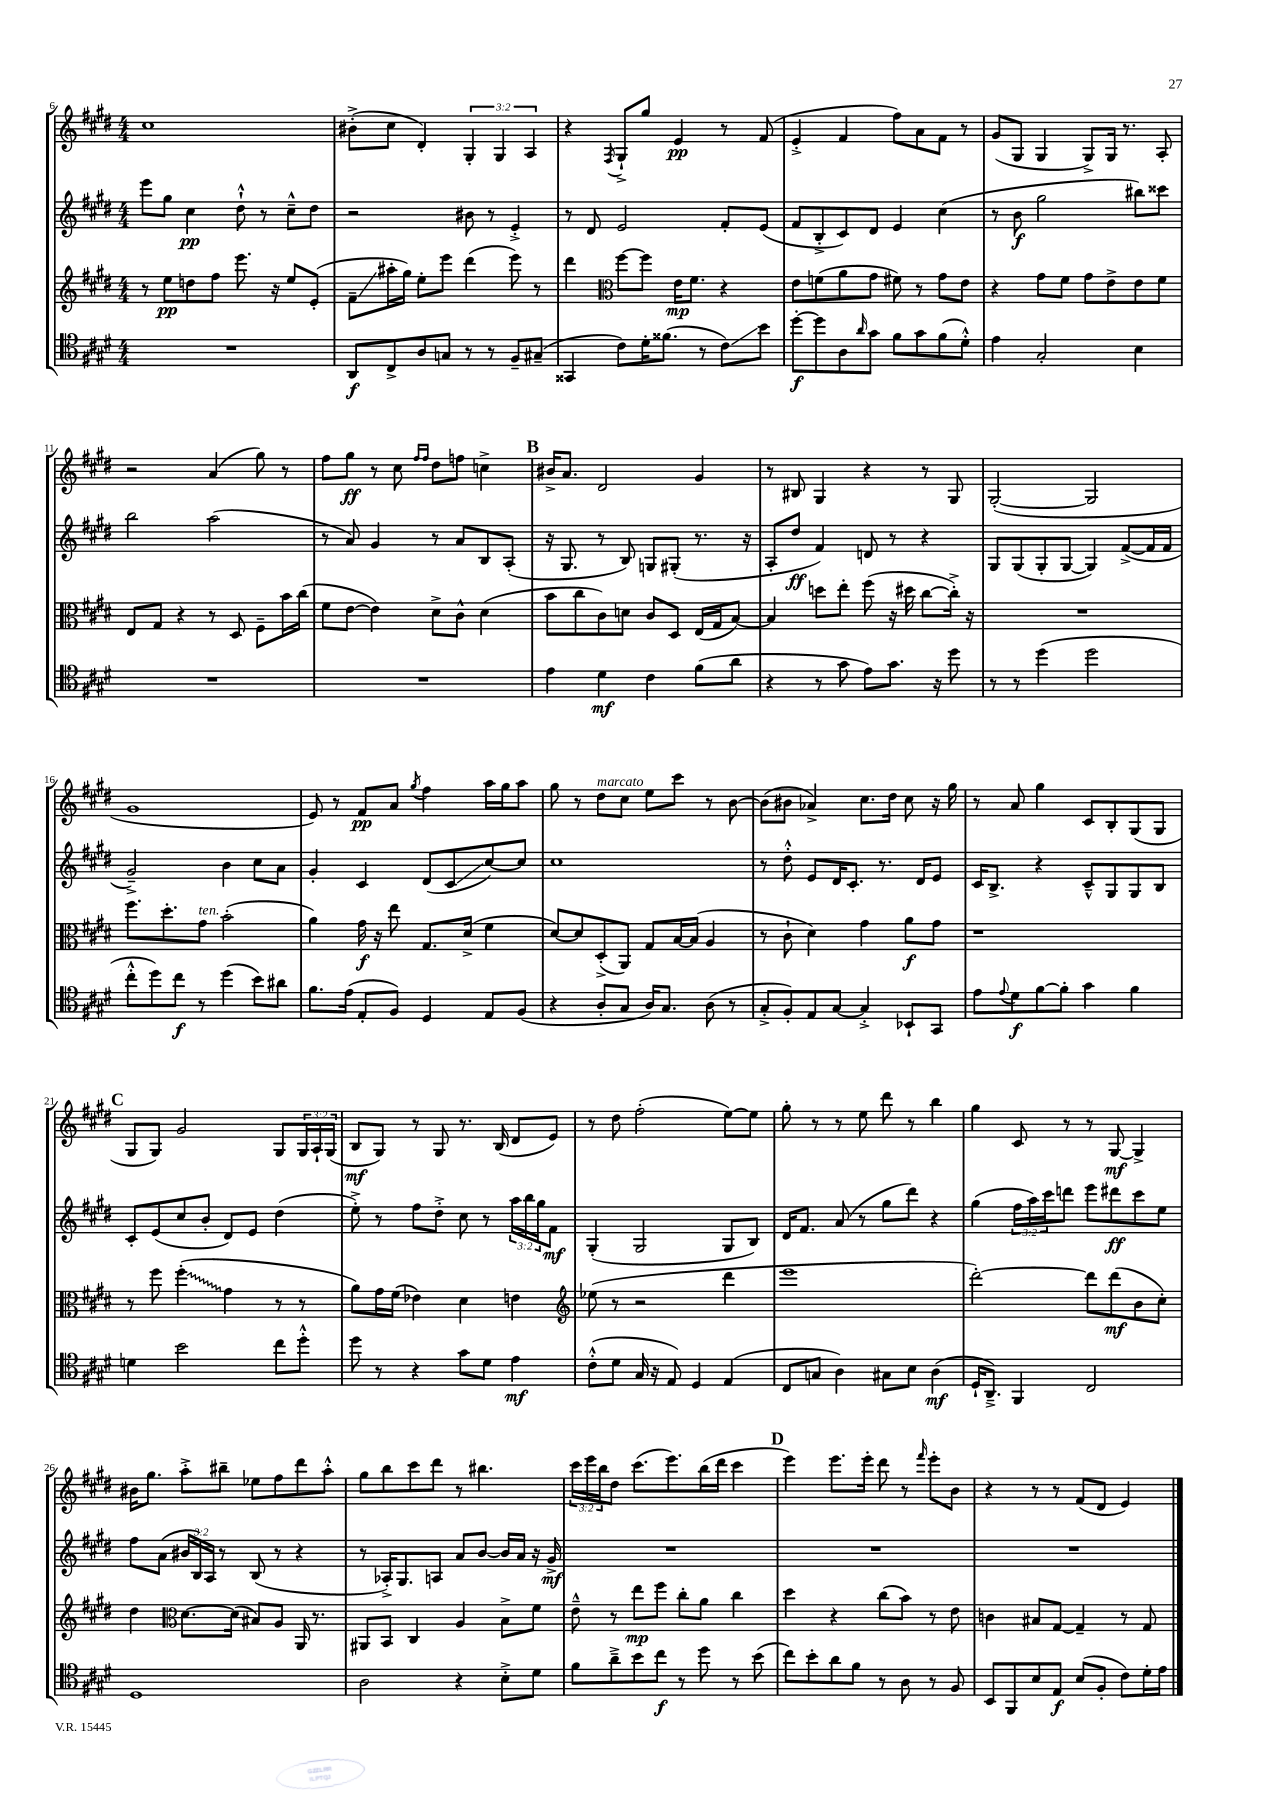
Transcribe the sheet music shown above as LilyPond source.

<<
\new StaffGroup <<
\new Staff = "s0" {
    \clef treble \key e \major \numericTimeSignature \time 4/4 \override Staff.TupletNumber.text = #tuplet-number::calc-fraction-text
    cis''1 |
    bis'8-.->( cis''8 dis'4-.) \tuplet 3/2 { gis4-. gis4 a4 } |
    r4 \acciaccatura { fis8 } gis8-!-> gis''8 e'4\pp r8 fis'8( |
    e'4-.-> fis'4 fis''8) a'8 fis'8 r8 |
    gis'8( gis8 gis4 gis8->) gis16 r8. a8-. |
    r2 a'4( gis''8) r8 |
    fis''8 gis''8\ff r8 cis''8 \grace { fis''16 fis''16 } dis''8 f''8 c''4-> |
    \mark \markup { \bold "B" } bis'16-> a'8. dis'2 gis'4 |
    r8 bis8 gis4 r4 r8 gis8 |
    gis2~-.( gis2 |
    gis'1 |
    e'8) r8 fis'8\pp a'8 \acciaccatura { gis''8 } fis''4 a''16 gis''16 a''8 |
    gis''8 r8 dis''8^\markup { \italic "marcato" } cis''8 e''8 cis'''8 r8 b'8~ |
    b'8( bis'8 aes'4->) cis''8. dis''16 cis''8 r16 gis''16 |
    r8 a'8 gis''4 cis'8 b8-. gis8( gis8 |
    \mark \markup { \bold "C" } gis8 gis8) gis'2 gis8 \tuplet 3/2 { gis16 a16-! gis16( } |
    b8\mf gis8) r8 gis8 r8. b16( dis'8 e'8) |
    r8 dis''8 fis''2-.( e''8~) e''8 |
    gis''8-. r8 r8 e''8 dis'''8 r8 b''4 |
    gis''4 cis'8 r8 r8 gis8~\mf gis4-> |
    bis'16 gis''8. a''8-.-> bis''8-- ees''8 fis''8 dis'''8 a''8-.-^ |
    gis''8 b''8 cis'''8 dis'''8 r8 bis''4. |
    \tuplet 3/2 { cis'''16 e'''16 b''16 } dis''8 cis'''8.( e'''8.) b''16( dis'''16 cis'''4 |
    \mark \markup { \bold "D" } e'''4) e'''8. e'''16-. dis'''8 r8 \grace { fis'''16 } e'''8-. b'8 |
    r4 r8 r8 fis'8( dis'8 e'4) \bar "|." |
}
\new Staff = "s1" {
    \clef treble \key e \major \numericTimeSignature \time 4/4 \override Staff.TupletNumber.text = #tuplet-number::calc-fraction-text
    e'''8 gis''8 cis''4\pp dis''8-!-^ r8 cis''8---^ dis''8 |
    r2 bis'8 r8 e'4-.-> |
    r8 dis'8 e'2 fis'8-. e'8( |
    fis'8 b8-.-> cis'8) dis'8 e'4 cis''4( |
    r8 b'8\f gis''2 bis''8) cisis'''8 |
    b''2 a''2( |
    r8 a'8) gis'4 r8 a'8 b8 a8-.( |
    \mark \markup { \bold "B" } r16 gis8. r8 b8) g8 gis8-.( r8. r16 |
    a8-. dis''8\ff fis'4) d'8 r8 r4 |
    gis8 gis8( gis8-. gis8~ gis4) fis'8~->( fis'16 fis'16 |
    gis'2--->) b'4 cis''8 a'8 |
    gis'4-. cis'4 dis'8( cis'8\glissando cis''8~) cis''8 |
    cis''1 |
    r8 dis''8-.-^ e'8 dis'16 cis'8.-. r8. dis'16 e'8 |
    cis'16 b8.-> r4 cis'8---^ gis8 gis8 b8 |
    \mark \markup { \bold "C" } cis'8-. e'8( cis''8 b'8-. dis'8) e'8 dis''4( |
    e''8-.->) r8 fis''8 dis''8-.-> cis''8 r8 \tuplet 3/2 { a''16 b''16 gis''16 } fis'8\mf |
    gis4-.( gis2 gis8 b8) |
    dis'16 fis'8. a'8( r8 gis''8 dis'''8) r4 |
    gis''4( \tuplet 3/2 { fis''16 a''16) cis'''16 } d'''8 e'''8 dis'''8\ff cis'''8 e''8 |
    fis''8 a'8( \tuplet 3/2 { bis'16 b16) a16 } r8 b8( r8 r4 |
    r8 aes16-.->) gis8. a8 a'8 b'8~ b'16 a'16 r16 gis'16->\mf |
    R1 |
    \mark \markup { \bold "D" } R1 |
    R1 \bar "|." |
}
\new Staff = "s2" {
    \clef treble \key e \major \numericTimeSignature \time 4/4
    r8 e''8\pp d''8 fis''8 e'''8. r16 e''8 e'8-.( |
    fis'8--\glissando ais''16-. gis''16) e''8-. e'''8 dis'''4( e'''8) r8 |
    dis'''4 \clef alto fis''8~ fis''8 e'16\mp fis'8. r4 |
    e'8 f'8( a'8 gis'8 fis'8) r8 gis'8 e'8 |
    r4 gis'8 fis'8 gis'8 e'8-> e'8 fis'8 |
    e8 gis8 r4 r8 dis8 fis8-- b'16 cis''16( |
    fis'8 e'8~ e'4) dis'8-> cis'8-^ dis'4( |
    \mark \markup { \bold "B" } b'8 cis''8 cis'8) d'8 cis'8 dis8 e16( gis16 b8~) |
    b4 d''8 e''8-. fis''8( r16 dis''16 cis''8~ cis''16-.->) r16 |
    R1 |
    fis''8. dis''8.-. gis'8^\markup { \italic "ten." } b'2-.( |
    a'4) gis'16\f r16 e''8 gis8. dis'16->( fis'4 |
    dis'8~) dis'8 dis8-.->( a,8) gis8 b16~ b16( a4 |
    r8 cis'8-! dis'4) gis'4 a'8\f gis'8 |
    r1 |
    \mark \markup { \bold "C" } r8 fis''8 \once \override Glissando.style = #'zigzag fis''4-.\glissando( gis'4 r8 r8 |
    a'8) gis'16 fis'16( ees'4) dis'4 e'4 |
    \clef treble ees''8( r8 r2 dis'''4 |
    e'''1 |
    dis'''2~-.) dis'''8 dis'''8\mf( b'8 cis''8-.) |
    dis''4 \clef alto dis'8.~ dis'16( bis8) a8 a,16 r8. |
    ais,8 b,8 cis4 a4 b8-> fis'8 |
    e'8---^ r8 e''8\mp fis''8 cis''8-. a'8 cis''4 |
    \mark \markup { \bold "D" } dis''4 r4 cis''8( b'8) r8 e'8 |
    c'4 bis8 gis8~ gis4-- r8 gis8 \bar "|." |
}
\new Staff = "s3" {
    \clef tenor \key e \major \numericTimeSignature \time 4/4
    R1 |
    a,8\f cis8-> a8 g8 r8 r8 fis8-- gis8--( |
    gisis,4 cis'8) dis'16-. fisis'8.( r8 cis'8\glissando) b'8 |
    dis''8~-.\f dis''8 a8 \grace { a'16 } gis'8 fis'8 gis'8 fis'8( dis'8-.-^) |
    e'4 gis2-. b4 |
    R1 |
    R1 |
    \mark \markup { \bold "B" } e'4 dis'4\mf cis'4 fis'8( a'8 |
    r4 r8 gis'8 e'8) gis'8. r16 dis''8 |
    r8 r8 dis''4( dis''2 |
    cis''8-.-^ dis''8) cis''8\f r8 dis''4( b'8) ais'8 |
    fis'8. e'16( e8-. fis8) dis4 e8 fis8( |
    r4 a8-. gis8 a16) gis8. a8( r8 |
    gis8-.-> fis8-.) e8 gis8~ gis4-.-> bes,8-! gis,8 |
    e'8 \appoggiatura { e'8 } dis'8\f fis'8~ fis'8-. gis'4 fis'4 |
    \mark \markup { \bold "C" } d'4 b'2 cis''8 dis''8-.-^ |
    dis''8 r8 r4 gis'8 dis'8 e'4\mf |
    cis'8-.-^( dis'8 gis16 r16 e8) dis4 e4( |
    cis8 g8 a4) gis8 b8 a4\mf( |
    dis16-! a,8.--->) fis,4 cis2 |
    dis1 |
    a2 r4 b8-.-> dis'8 |
    fis'8 a'8---> b'8 cis''8\f r8 dis''8 r8 b'8( |
    \mark \markup { \bold "D" } cis''8) b'8-. a'8 fis'8 r8 a8 r8 fis8 |
    b,8 fis,8 b8 e8\f b8( fis8-. cis'8) dis'16-. e'16 \bar "|." |
}
>>
>>
\layout { \context { \Score currentBarNumber = #6 } }
